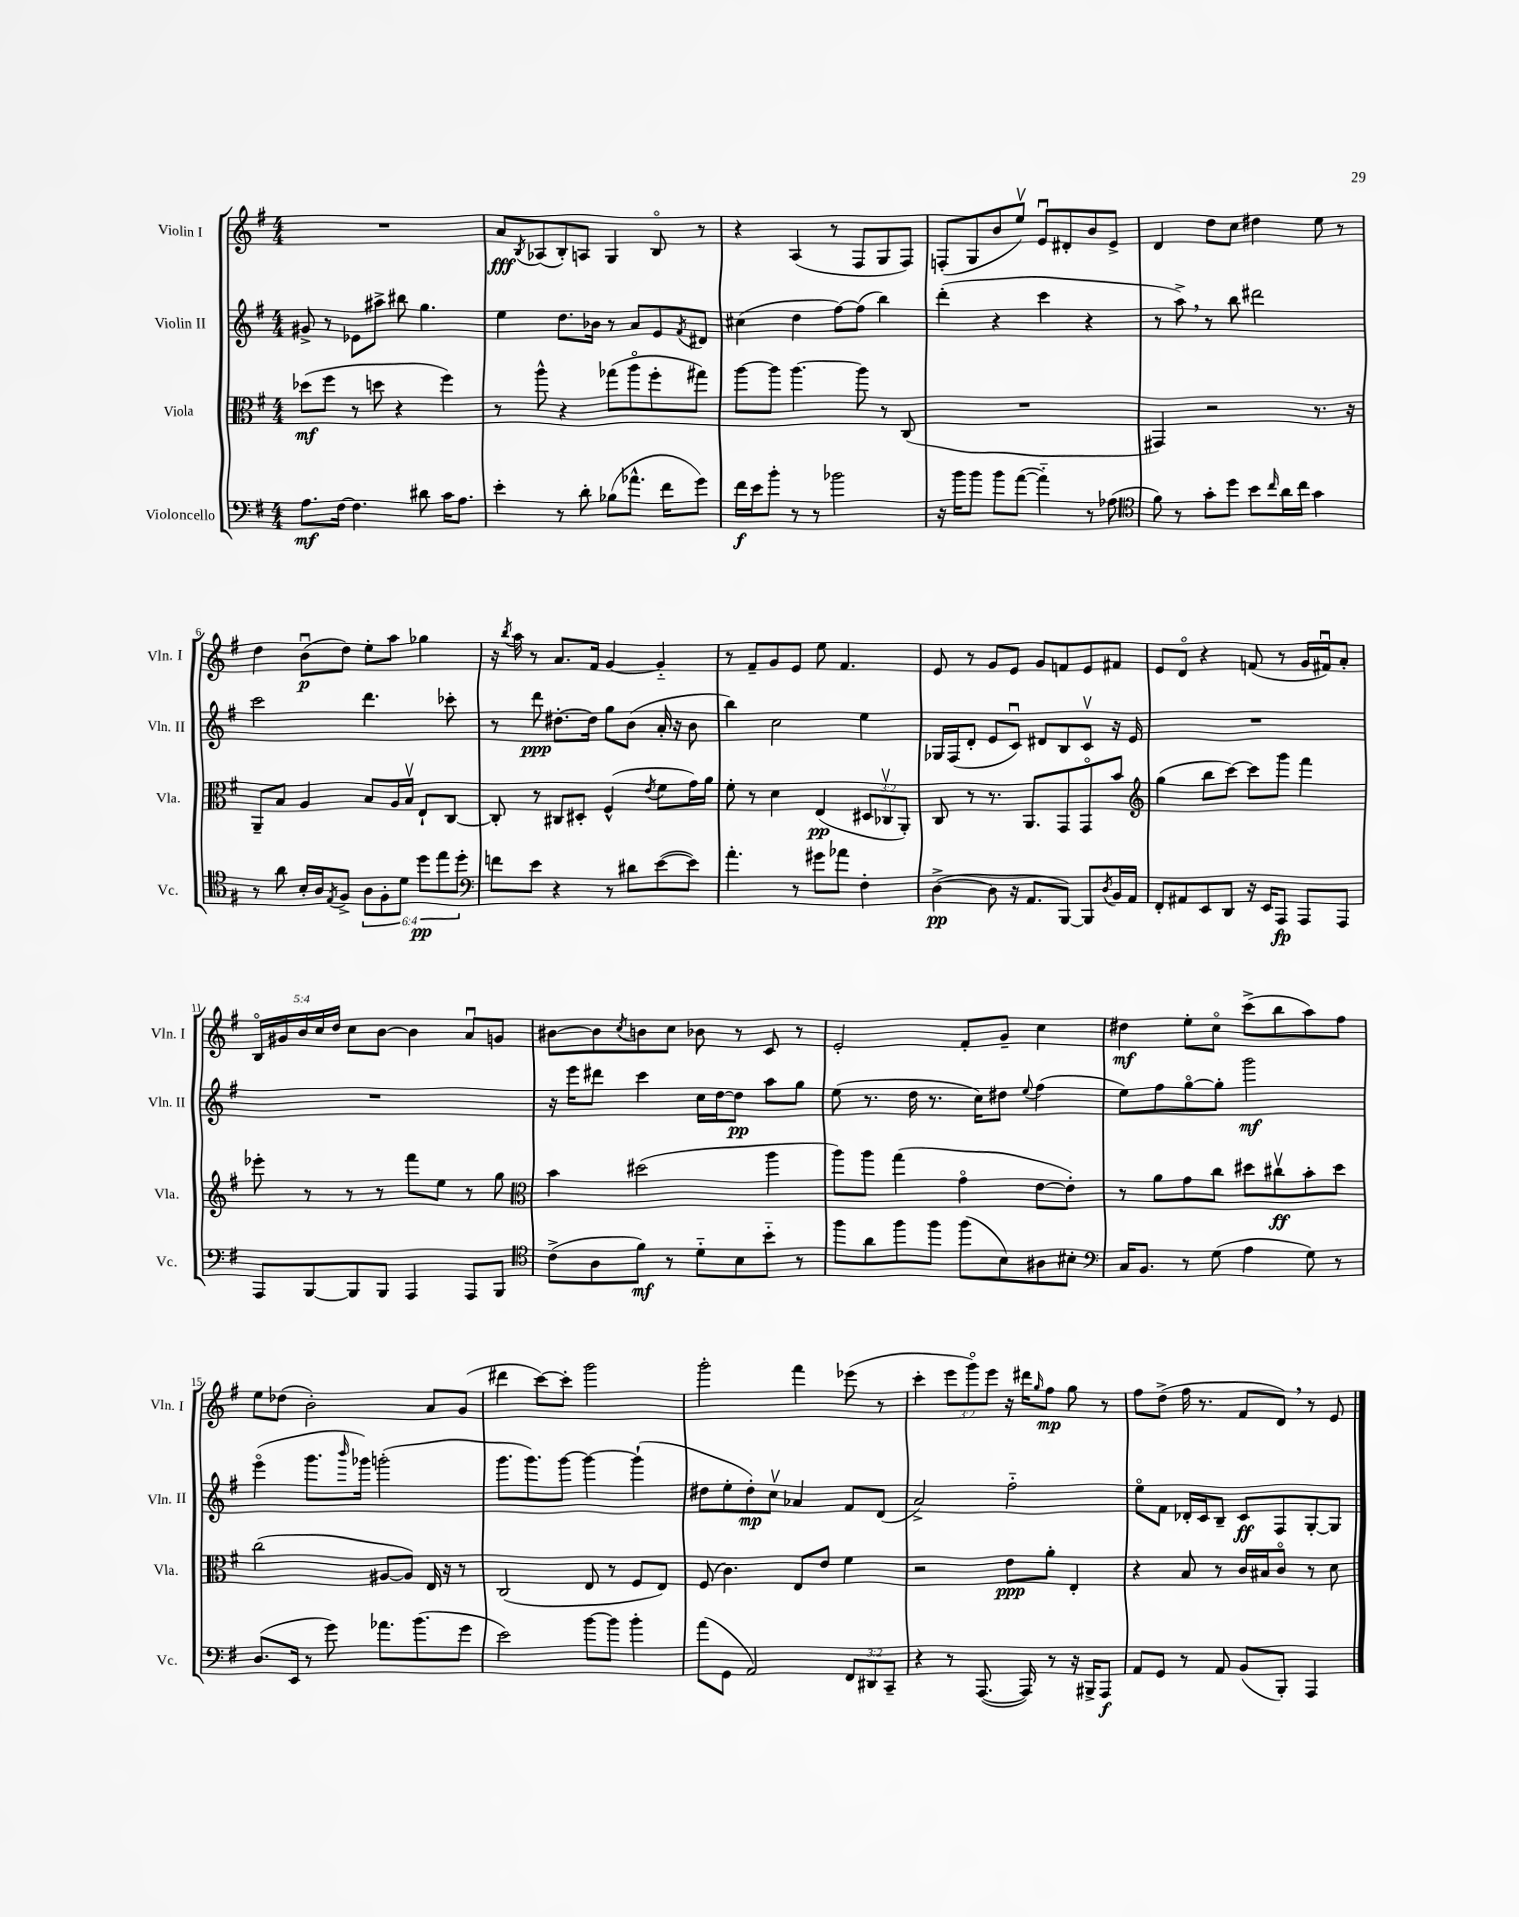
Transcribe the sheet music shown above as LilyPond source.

<<
\new StaffGroup <<
\new Staff = "s0" \with { instrumentName = "Violin I" shortInstrumentName = "Vln. I" } {
    \clef treble \key g \major \numericTimeSignature \time 4/4 \override Staff.TupletNumber.text = #tuplet-number::calc-fraction-text
    R1 |
    a'8\fff \acciaccatura { b8 } aes8( b8-.) a8 g4 b8\flageolet r8 |
    r4 a4( r8 fis8 g8 fis8) |
    f8-.( g8 b'8 e''8\upbow) e'8\downbow dis'8-. b'8 e'8-> |
    d'4 d''8 c''8 dis''4 e''8 r8 |
    d''4 b'8\downbow\p( d''8) e''8-. a''8 ges''4 |
    r16 \acciaccatura { b''8 } a''16 r8 a'8. fis'16 g'4~ g'4-_ |
    r8 fis'8-- g'8 e'8 e''8 fis'4. |
    e'8 r8 g'8 e'8 g'8 f'8 e'8 fis'8 |
    e'8 d'8\flageolet r4 f'8( r8 g'16 fis'16\downbow) a'8-. |
    \tuplet 5/4 { b16\flageolet gis'16 b'16 c''16 d''16 } c''8 b'8~ b'4 a'8\downbow g'8 |
    bis'8~ bis'8 \acciaccatura { c''8 } b'8 c''8 bes'8 r8 c'8 r8 |
    e'2-. fis'8-. g'8-- c''4 |
    dis''4\mf e''8-. c''8\flageolet c'''8->( b''8 a''8) fis''8 |
    e''8 des''8( b'2-.) a'8 g'8( |
    dis'''4 c'''8~) c'''8-. g'''2 |
    g'''2-. fis'''4 ees'''8( r8 |
    c'''4-. \tuplet 3/2 { e'''8 g'''8\flageolet) e'''8 } r16 dis'''16 \grace { g''16 } fis''8\mp g''8 r8 |
    fis''8 d''8->( fis''16 r8. fis'8 d'8) \breathe r8 e'8 \bar "|." |
}
\new Staff = "s1" \with { instrumentName = "Violin II" shortInstrumentName = "Vln. II" } {
    \clef treble \key g \major \numericTimeSignature \time 4/4
    gis'8-> r8 ees'8 ais''8-> bis''8 g''4. |
    e''4 d''8. bes'16 r8 a'8 e'8 \acciaccatura { fis'8 } dis'8 |
    cis''4( d''4 fis''8~) fis''8( b''4) |
    d'''4-.( r4 c'''4 r4 |
    r8 a''8->) \breathe r8 b''8 dis'''2 |
    c'''2 d'''4. ces'''8-. |
    r8 d'''8\ppp dis''8.~-. dis''16 g''8 b'8( a'16-. r16 b'8 |
    b''4) c''2 e''4 |
    ges16 fis16( d'8-. e'8 c'8\downbow) dis'8 b8 c'8\upbow r16 e'16 |
    R1 |
    R1 |
    r16 e'''16 dis'''8 c'''4 c''16 d''16~ d''8\pp a''8 g''8 |
    e''8( r8. d''16 r8. c''16) dis''8 \appoggiatura { e''8 } fis''4( |
    e''8) fis''8 g''8~\flageolet g''8-. g'''2\mf |
    e'''4\flageolet( g'''8. \grace { b'''16 } ges'''16) g'''2-.( |
    g'''8. g'''8.) g'''8~ g'''4~ g'''4-!( |
    dis''8 e''8-. dis''8-.\mp) c''8\upbow aes'4 fis'8 d'8( |
    a'2->) fis''2-_ |
    e''8\flageolet fis'8 des'16-. c'16 b8-- c'8\ff fis8 g8~-. g8 \bar "|." |
}
\new Staff = "s2" \with { instrumentName = "Viola" shortInstrumentName = "Vla." } {
    \clef alto \key g \major \numericTimeSignature \time 4/4 \override Staff.TupletNumber.text = #tuplet-number::calc-fraction-text
    des''8\mf( fis''8 r8 d''8 r4 fis''4) |
    r8 a''8-^ r4 ges''8( a''8\flageolet fis''8-. gis''8) |
    a''8~ a''8 a''4.~ a''8 r8 c8( |
    R1 |
    gis,4) r2 r8. r16 |
    a,8-- b8 a4 b8 a16 b16\upbow e8-! c8~ |
    c8-. r8 cis8 dis8-. fis4-^( \acciaccatura { e'8 } fis'8 g'16) a'16 |
    fis'8-. r8 d'4 e4\pp( \tuplet 3/2 { dis8 ces8\upbow a,8-.) } |
    c8 r8 r8. a,8. g,8 g,8\flageolet b'8 |
    \clef treble g''4( b''8 c'''8~) c'''8 g'''8 fis'''4 |
    ees'''8-. r8 r8 r8 fis'''8 e''8 r8 g''8 |
    \clef alto b'4 dis''2( a''4 |
    a''8) a''8 g''4( g'4\flageolet e'8~ e'8-.) |
    r8 a'8 g'8 c''8 dis''8 cis''8\upbow\ff b'8-. dis''8 |
    c''2( ais8~ ais8) e16 r16 r8 |
    c2( e8 r8 fis8 e8) |
    fis8( c'4.) e8 e'8 fis'4 |
    r2 e'8\ppp a'8-. e4-. |
    r4 b8 r8 c'16 bis16 c'8\flageolet r8 d'8 \bar "|." |
}
\new Staff = "s3" \with { instrumentName = "Violoncello" shortInstrumentName = "Vc." } {
    \clef bass \key g \major \numericTimeSignature \time 4/4 \override Staff.TupletNumber.text = #tuplet-number::calc-fraction-text
    a8.\mf fis16~ fis4. dis'8 c'16 a8. |
    e'4-. r8 d'8-. bes8( aes'8.-^ fis'16 g'8) |
    fis'16\f e'16 b'8-. r8 r8 bes'2 |
    r16 b'16 b'8 b'8 a'8~( a'4-_) r8 aes8( |
    \clef tenor fis'8) r8 g'8-. d''8 b'8 \grace { c''16 } a'16 c''16 g'4 |
    r8 a'8 b16-. a16 \acciaccatura { e8 } fis8-> \tuplet 6/4 { a8 fis8-. d'8 d''8\pp e''8 d''8-. } |
    \clef bass f'8 e'8 r4 r8 dis'8 e'8~( e'8) |
    a'4.-. r8 gis'8 aes'8 fis4-. |
    d4~->\pp( d8 r16 a,8. b,,8~) b,,8 \acciaccatura { d8 } b,16 a,16 |
    fis,8-. ais,8 e,8 d,8 r16 e,16 a,,8\fp a,,8 a,,8 |
    a,,8 b,,8~ b,,8 b,,8 a,,4 a,,8 b,,8 |
    \clef tenor c'8->( a8 fis'8\mf) r8 d'8-_ b8 b'8-_ r8 |
    fis''8 a'8 fis''8 fis''8 fis''8( b8) ais8 bis8-. |
    \clef bass c16 b,8. r8 g8( a4 g8) r8 |
    d8.( e,16 r8 g'8) aes'8. b'8.( g'8 |
    e'2) b'8~ b'8 b'4-. |
    a'8( g,8 a,2) \tuplet 3/2 { fis,8 dis,8 c,8-- } |
    r4 r8 a,,8.~( a,,16) r8 r16 bis,,16-> a,,8\f |
    a,8 g,8 r8 a,8 b,8( b,,8-.) a,,4 \bar "|." |
}
>>
>>
